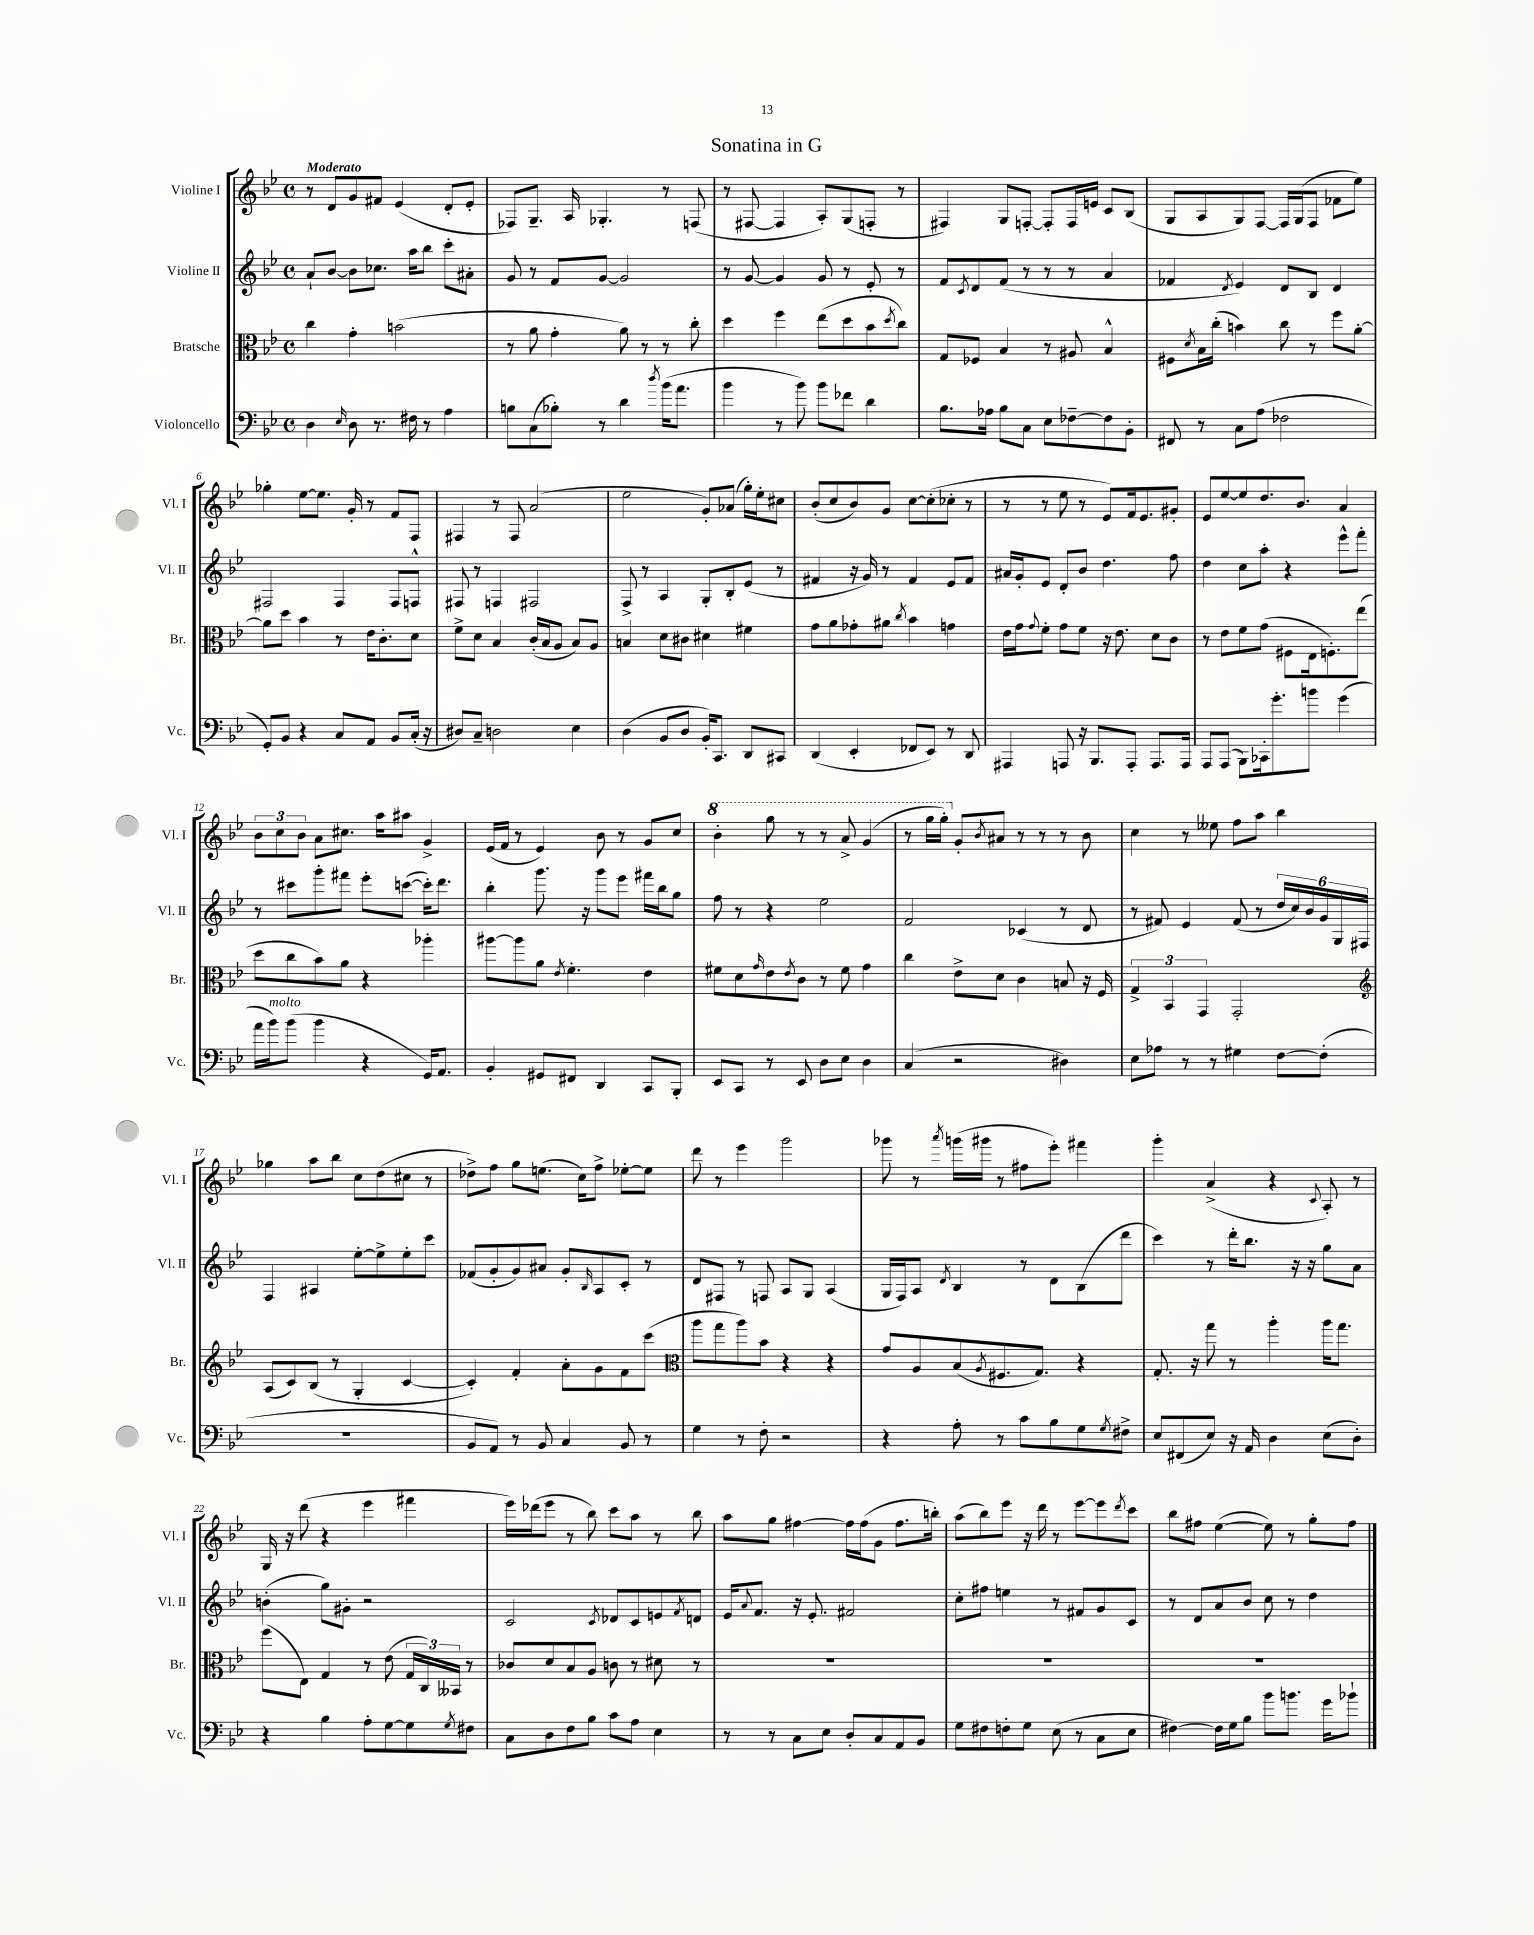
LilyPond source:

\header { title = "Sonatina in G" }
<<
\new StaffGroup <<
\new Staff = "s0" \with { instrumentName = "Violine I" shortInstrumentName = "Vl. I" } {
    \clef treble \key bes \major \defaultTimeSignature \time 4/4 \tempo "Moderato"
    r8 d'8 g'8 fis'8 ees'4( d'8-. ees'8-. |
    fes8) g8.-- a16 ges4.-. r8 f8( |
    r8 fis8~ fis4 a8-.) g8( f8-. r8 |
    fis4) g8 f8~-. f8-. f16 e'16 c'8 bes8( |
    g8 a8 g8) f8~ f16 g16( f8 fes'8 ees''8) |
    ges''4-. ees''8~ ees''8. g'16-. r8 f'8 f8 |
    fis4 r8 fis8 a'2( |
    ees''2 g'8-.) aes'8( g''16-.) ees''16-. cis''8 |
    bes'8-.( c''8 bes'8) g'8 c''8~ c''8-.( ces''8-. r8 |
    r8 r8 ees''8 r8 ees'8) f'16 ees'8. gis'8-. |
    ees'8 ees''8~ ees''8 d''8. bes'8. a'4 |
    \tuplet 3/2 { bes'8 c''8 bes'8 } a'8 cis''8. a''16 ais''8 g'4-> |
    ees'16( f'16 r8 ees'4) bes'8 r8 g'8 c''8 |
    \ottava #1 bes''4-. g'''8 r8 r8 a''8-> g''4( |
    r8 g'''16 g'''16-.) \ottava #0 g'8-. \acciaccatura { bes'8 } ais'8 r8 r8 r8 bes'8 |
    c''4 r8 eeses''8 f''8 a''8 bes''4 |
    ges''4 a''8 bes''8 c''8 d''8( cis''8 r8 |
    des''8->) f''8 g''8 e''8.( c''16) f''8-> ees''8~-. ees''8 |
    d'''8 r8 ees'''4 g'''2 |
    ges'''8 r8 \acciaccatura { a'''8 } g'''16( gis'''16 r8 fis''8 ees'''8-.) fis'''4 |
    g'''4-. a'4->( r4 \appoggiatura { c'8 } a8-.) r8 |
    g16 r16 d'''8( r4 ees'''4 fis'''4 |
    ees'''16) des'''16( ees'''8 r8 bes''8) c'''8 a''8 r8 bes''8 |
    a''8 g''8 fis''4~ fis''16 fis''16( g'8 fis''8. b''16-.) |
    a''8( bes''8) ees'''8 r16 d'''16 r8 ees'''8~ ees'''8 \acciaccatura { d'''8 } c'''8 |
    bes''8 fis''8 ees''4~( ees''8) r8 g''8-. fis''8 \bar "|." |
}
\new Staff = "s1" \with { instrumentName = "Violine II" shortInstrumentName = "Vl. II" } {
    \clef treble \key bes \major \defaultTimeSignature \time 4/4
    a'8-! bes'8~ bes'8 ces''8. a''16 bes''8 c'''8-. ais'8-. |
    g'8 r8 f'8 g'8~ g'2 |
    r8 g'8~ g'4 g'8 r8 ees'8-. r8 |
    f'8 \acciaccatura { c'8 } d'8 f'8( r8 r8 r8 a'4 |
    fes'4 \acciaccatura { d'8 } ees'4) d'8 bes8 d'4 |
    fis2 fis4 fis8 f8-^ |
    fis8 r8 f4 fis2 |
    f8-> r8 a4 g8-. bes8-. ees'8( r8 |
    fis'4 r16 g'16) r8 fis'4 ees'8 fis'8 |
    ais'16 g'16-. ees'8 d'8-. bes'8 d''4. f''8 |
    d''4 c''8 a''8-. r4 ees'''8-^ f'''8-. |
    r8 cis'''8 g'''8-. fis'''8 ees'''8-. c'''8~( c'''16-.) d'''8. |
    bes''4-. g'''8. r16 g'''8 ees'''8 fis'''16 bes''16 g''8 |
    f''8 r8 r4 ees''2 |
    f'2 ces'4( r8 d'8 |
    r8 fis'8) ees'4 fis'8( r8 \tuplet 6/4 { d''16 c''16) bes'16 g'16 g16 fis16 } |
    f4 ais4 ees''8~-. ees''8-> ees''8-. c'''8 |
    fes'8( g'8-. g'8) ais'8 g'8-. \grace { bes16 } a8 c'8-. r8 |
    d'8 fis8 r8 f8 a8 g8 a4( |
    g16 f16) a8 \acciaccatura { d'8 } bes4 r8 d'8 bes8( d'''8 |
    c'''4) r8 d'''16-. bes''8. r16 r16 g''8 a'8 |
    b'4-.( g''8) gis'8-. r2 |
    c'2 \acciaccatura { c'8 } des'8 c'8 e'8 \acciaccatura { f'8 } d'8 |
    ees'16 \appoggiatura { a'8 } f'8. r16 ees'8.-. fis'2 |
    c''8-. fis''8 e''4 r8 fis'8 g'8 c'8 |
    r8 d'8 a'8 bes'8 c''8 r8 d''4 \bar "|." |
}
\new Staff = "s2" \with { instrumentName = "Bratsche" shortInstrumentName = "Br." } {
    \clef alto \key bes \major \defaultTimeSignature \time 4/4
    c''4 g'4-. b'2( |
    r8 a'8 g'4-. a'8) r8 r8 c''8-. |
    d''4 f''4 ees''8( d''8 bes'8 \acciaccatura { d''8 } c''8) |
    g8 fes8 bes4 r8 ais8 bes4-^ |
    fis8 \acciaccatura { d'8 } bes16 c''16-.( b'4) c''8 r8 f''8 a'8~-. |
    a'8 d''8 bes'4 r8 ees'16 c'8.-. d'8 |
    f'8-> d'8 bes4 c'16-.( bes16 a8 bes8) a8 |
    b4 d'8 cis'8 dis'4 fis'4 |
    g'8 a'8 ges'8-. ais'8 \acciaccatura { c''8 } bes'4 g'4 |
    ees'16 g'16 \appoggiatura { g'8 } f'8-. g'8 f'8 r16 ees'8. d'8 c'8 |
    r8 ees'8 f'8 g'8( fis8 ees16 f8.-.) ees''8( |
    d''8 c''8 bes'8) a'8 r4 aes''4-. |
    ais''8~ ais''8 a'8 \acciaccatura { ees'8 } f'4.-. ees'4 |
    fis'8 d'8 \grace { g'16 } ees'8 \acciaccatura { ees'8 } c'8 r8 fis'8 g'4 |
    c''4 ees'8-> d'8 c'4 b8 r16 f16 |
    \tuplet 3/2 { g4-> bes,4 g,4 } g,2-. |
    \clef treble a8( c'8) bes8( r8 g4-. c'4~ |
    c'4-.) f'4-. a'8-. g'8 f'8 c'''8( |
    \clef alto a''8 g''8 a''8) bes'8 r4 r4 |
    g'8 a8 bes8( \acciaccatura { a8 } fis8. g8.) r4 |
    g8.-. r16 g''8 r8 a''4-. a''16 g''8. |
    f''8( ees8) g4 r8 ees'8( \tuplet 3/2 { g16 c16) beses,16 } r8 |
    ces'8 d'8 bes8 a8 c'8 r8 dis'8 r8 |
    R1 |
    R1 |
    R1 \bar "|." |
}
\new Staff = "s3" \with { instrumentName = "Violoncello" shortInstrumentName = "Vc." } {
    \clef bass \key bes \major \defaultTimeSignature \time 4/4
    d4 \grace { ees16 } d8 r8. fis16 r8 a4 |
    b8 c8( bes8-.) r8 d'4 \acciaccatura { d''8 } bes'16( a'8. |
    bes'4 r8 bes'8) bes'8 fes'8 d'4 |
    bes8. aes16 bes8 c8 ees8 fes8~-- fes8 bes,8-. |
    fis,8 r8 c8 a8( fes2 |
    g,8-.) bes,8 r4 c8 a,8 bes,8 c16-.( r16 |
    dis8) c8-- d2 ees4 |
    d4( bes,8 d8 bes,16-.) c,8. d,8 cis,8 |
    d,4( ees,4-. fes,8 ees,8) r8 d,8 |
    ais,,4 a,,8 r16 bes,,8. a,,8-. a,,8. a,,16 |
    a,,8 a,,8( bes,,8) ces,16-. g'8.-. b'8 g'4( |
    a'16 bes'16^\markup { \italic "molto" }) bes'8( bes'4 r4 g,16) a,8. |
    bes,4-. gis,8 fis,8 d,4 c,8 bes,,8-. |
    ees,8 c,8 r8 ees,8 d8 ees8 d4 |
    c4( r2 dis4) |
    ees8 aes8 r8 r8 gis4 f8~ f8-.( |
    R1 |
    bes,8 a,8) r8 bes,8 c4 bes,8 r8 |
    g4 r8 f8-. r2 |
    r4 a8-. r8 c'8 bes8 g8 \acciaccatura { g8 } fis8-> |
    ees8 fis,8( ees8) r16 a,16 d4 ees8( d8-.) |
    r4 bes4 a8-. g8~ g8 \acciaccatura { g8 } fis8 |
    c8 d8 f8 bes8 c'8 a8 ees4 |
    r8 r8 c8 ees8 d8-. c8 a,8 bes,8 |
    g8 fis8 f8-. g8 ees8( r8 c8 ees8 |
    fis4~) fis16 g16 bes8 bes'8 b'8. g'16 bes'8-! \bar "|." |
}
>>
>>
